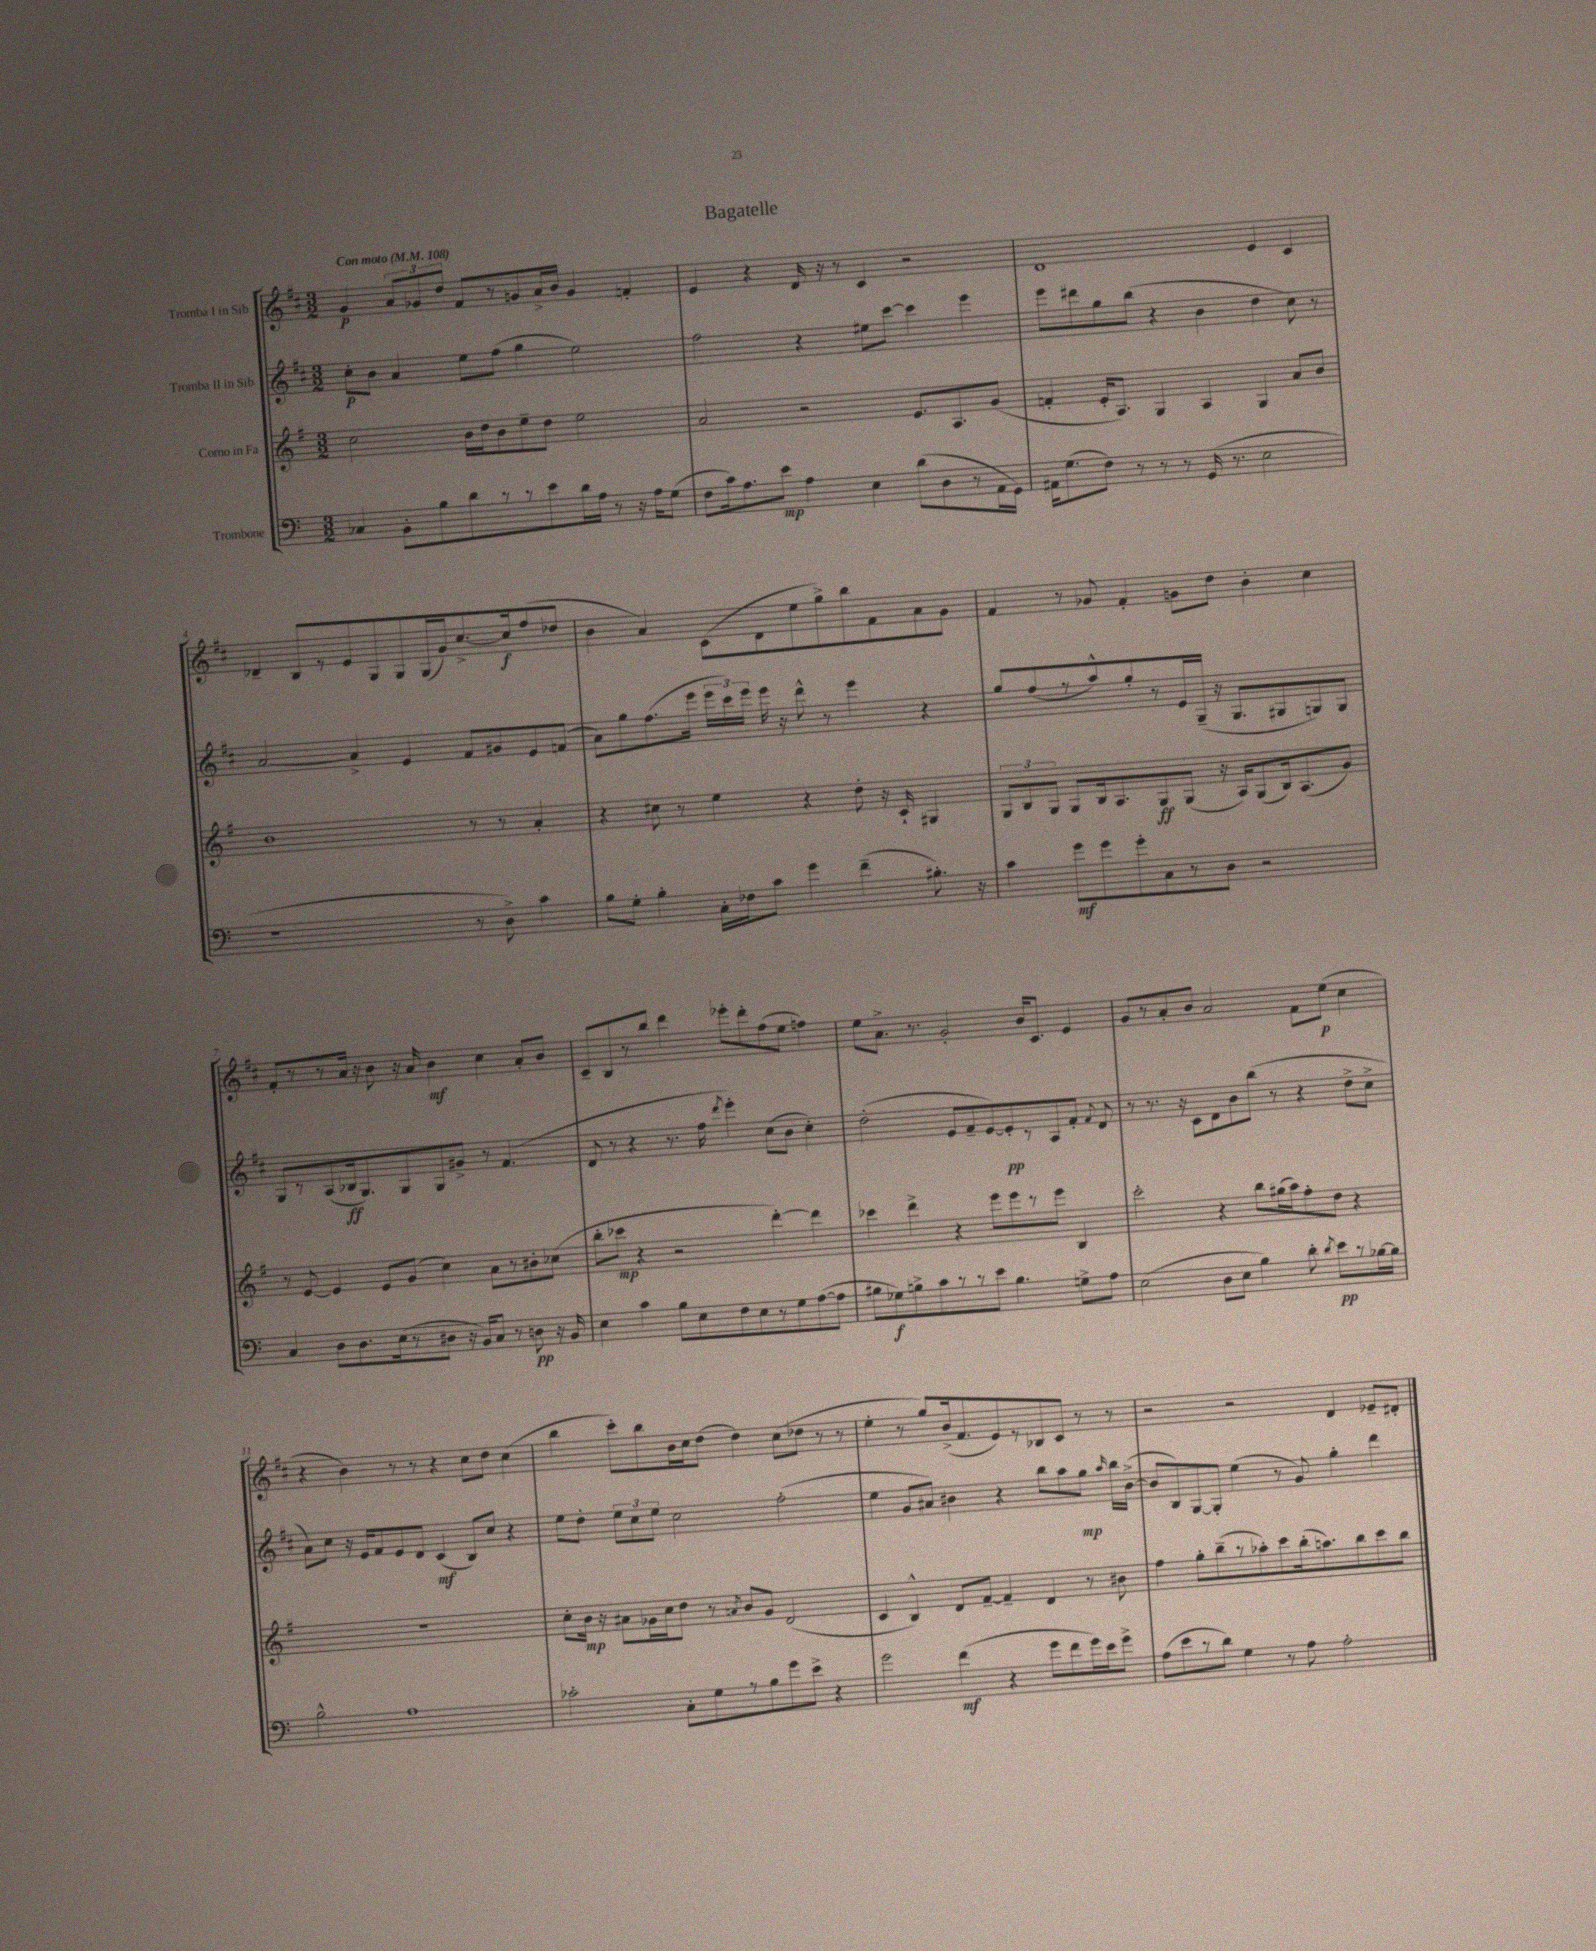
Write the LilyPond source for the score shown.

\header { title = "Bagatelle" }
<<
\new StaffGroup <<
\new Staff = "s0" \with { instrumentName = "Tromba I in Sib" } {
    \clef treble \key d \major \numericTimeSignature \time 3/2 \tempo "Con moto" 4 = 108
    \autoBeamOff g'4\p \tuplet 3/2 { a'8[ ges'8 d''8] } fis'8[ r8 g'8 a'16-> b'16] g'4 f'4-. |
    e'4 r4 d'16 r16 r8 cis'4 r2 |
    d'1 e'4 cis'4 |
    des'4-- b8[ r8 e'8 g8 g8 g16( g'16) cis''8.~-> cis''16\f fis''8( des''8] |
    b'4 a'4) cis'8[( d'8 e''8 g''8->) b''8 fis'8 a'8 g'8] |
    fis'4 r8 ges'8 fis'4-. g'8[ d''8] b'4-. cis''4 |
    fis'8[-. r8 r8 a'16] r16 b'8 r16 a'16 b'4\mf cis''4 a'8[-. b'8] |
    cis'8[-- b8 r8 b''8] d'''4 ees'''8[-. d'''8-. fis''8( e''8] f''4) |
    e''8[ a'8.]-> r8. g'2-. b'16[ cis'8.] e'4 |
    g'8[ r8 a'8-. b'8] a'2 fis'8[ e''8]\p( cis''4 |
    r4 b'4) r8 r8 r4 cis''8[ d''8] cis''4( |
    b''4 cis'''8[-.) b''8 b'16 cis''16 d''8]( d''4) cis''8[( des''8] r8 r8 |
    e''4-. r8 g''8[) b'16->( fis'8. e'8) r8 bes8 cis'8] r8 r8 |
    r2 r2 d'4 ees'8[-- dis'8]-. \bar "|." |
}
\new Staff = "s1" \with { instrumentName = "Tromba II in Sib" } {
    \clef treble \key d \major \numericTimeSignature \time 3/2
    \autoBeamOff cis''8[-.\p b'8] a'4 e''8[ fis''8]( g''4 e''2) |
    fis''2 r4 eis''8[ cis'''8]~ cis'''4 e'''4 |
    e'''8[ dis'''8 g''8 b''8]( r4 b'4 d''4 cis''8) r8 |
    a'2~ a'4-> e'4 fis'8[ gis'8 e'8 f'8]( |
    a'8[) g''8 fis''8.( e'''16] \tuplet 3/2 { e'''16[ cis'''16) e'''16] } e'''16 r16 d'''8-^ r8 e'''4 r4 |
    g''8[ fis''8( r8 a''8-^) g''8-. r8 e'16 g16]--( r16 g8.[ gis8 g8) g8] |
    g8[ r8 a8( bes16\ff g8.) g8 g8 gis'8]-> r8 fis'4.( |
    d'8 r8 r4 r8. fis''16 \acciaccatura { d'''8 } e'''4-.) cis''8[( b'8] cis''4-.) |
    d''2-.( e'8[ fis'8-- e'8~) e'8-.\pp r8 a8 fis'8]-. \appoggiatura { fis'8 } d'8 |
    r8 r8. r16 cis'8[ d'8 b'8 b''8]( r8 r4 d''8[-> cis''8]-> |
    a'8[) cis''8] r16 e'16[ fis'8 e'8 d'8] cis'4\mf( b8[) cis''8] r4 |
    e''8[ d''8]-. \tuplet 3/2 { e''8[ cis''8 e''8] } cis''2 fis''2-.( |
    e''4 g'8[ ais'8]) bis'4 r4 b''8[ a''8 g''8]\mp \grace { a''16 } b''16[ bis'16]~->( |
    bis'8[ b8) g8~ g8]-. e''4( r8 g'8) g''4-. d'''4 \bar "|." |
}
\new Staff = "s2" \with { instrumentName = "Corno in Fa" } {
    \clef treble \key g \major \numericTimeSignature \time 3/2
    \autoBeamOff c''2 b'16[ d''16 b'8 e''8-- d''8] e''2 |
    a'2 r2 e'8.[ a8. g'8]( |
    f'4-. e'16[-. a8.]) g4 a4 g4 a'8[ b'8] |
    b'1 r8 r8 a'4-. |
    r4 cis''8 r8 e''4 r4 d''8-. r16 c'16-! gis4 |
    \tuplet 3/2 { g8[ b8 g8] } g8[ b16 a8. g8\ff g8]( r16 a16[) g8( b16) a8.( g'8]) |
    r8 e'8~ e'4 e'8[ g'8]( c''4) a'8[ r8 bis'8-. ces''8]( |
    b''8[-. ces'''8]\mp r4 r2 d'''4~-.) d'''4 |
    ces'''4 d'''4-> r4 e'''8[ e'''8 r8 e'''8] b4 |
    c'''2-. r4 b''8[ gis''16( a''16) fis''8-. d''8] r4 |
    R1. |
    c''8[-. b'16]\mp r16 ais'8[ ges'16 c''16 d''8] r8 \acciaccatura { a'8 } b'8[ ges'8] d'2( |
    c'4 b4-^) d'8[ fis'8]~-- fis'4-- d'4 r8 bis'8 |
    fis''4 g''8[-. b''8--( r8 aes''8-.) c'''8 b''16-.( a''8.) b''8 c'''8 b''8] \bar "|." |
}
\new Staff = "s3" \with { instrumentName = "Trombone" } {
    \clef bass \key c \major \numericTimeSignature \time 3/2
    \autoBeamOff ces4 b,8[-. b8 d'8 r8 r8 e'8 d'16 a16] r8 r16 a16[ g8]( |
    f8[ c'16) a8. e'8]\mp a4 e4 d'8[( d8 r8 a,16 g,16]) |
    ais,16[ g8.( f8]) r8 r8 r8 g,16( r8. e2 |
    r1 r8 d8->) c'4 |
    b8[ g8]-. b4-. c16[-. fes16 c'8] g'4 f'4--( bis8.-.) r16 |
    c'4 g'8[\mf g'8 g'8-. c8 r8 d8] r2 |
    c4 d8[ d8. e16( r8 dis8] r16 b,16[) c8] r8 d8\pp r16 b,16 |
    e4 c'4 b8[ e8 f8 e8 r8 g8 a8~( a8] |
    bis8[ ges8\f) b8-> c'8 r8 r8 e'8] b4. g8[-> a8] |
    e2( d8[ e8] b4) d'8-. \acciaccatura { d'8 } e'8[\pp r8 bes16~ bes16] |
    b2-^ a1 |
    ces'2-. c8[-. g8 r8 b8 g'8 e'8]-> r4 |
    g'2 f'4\mf( r4 g'8[ f'8 g'16) e'16 g'8]-> |
    a8[( e'8 r8 d'8]) g4 r8 a8 a2-. \bar "|." |
}
>>
>>
